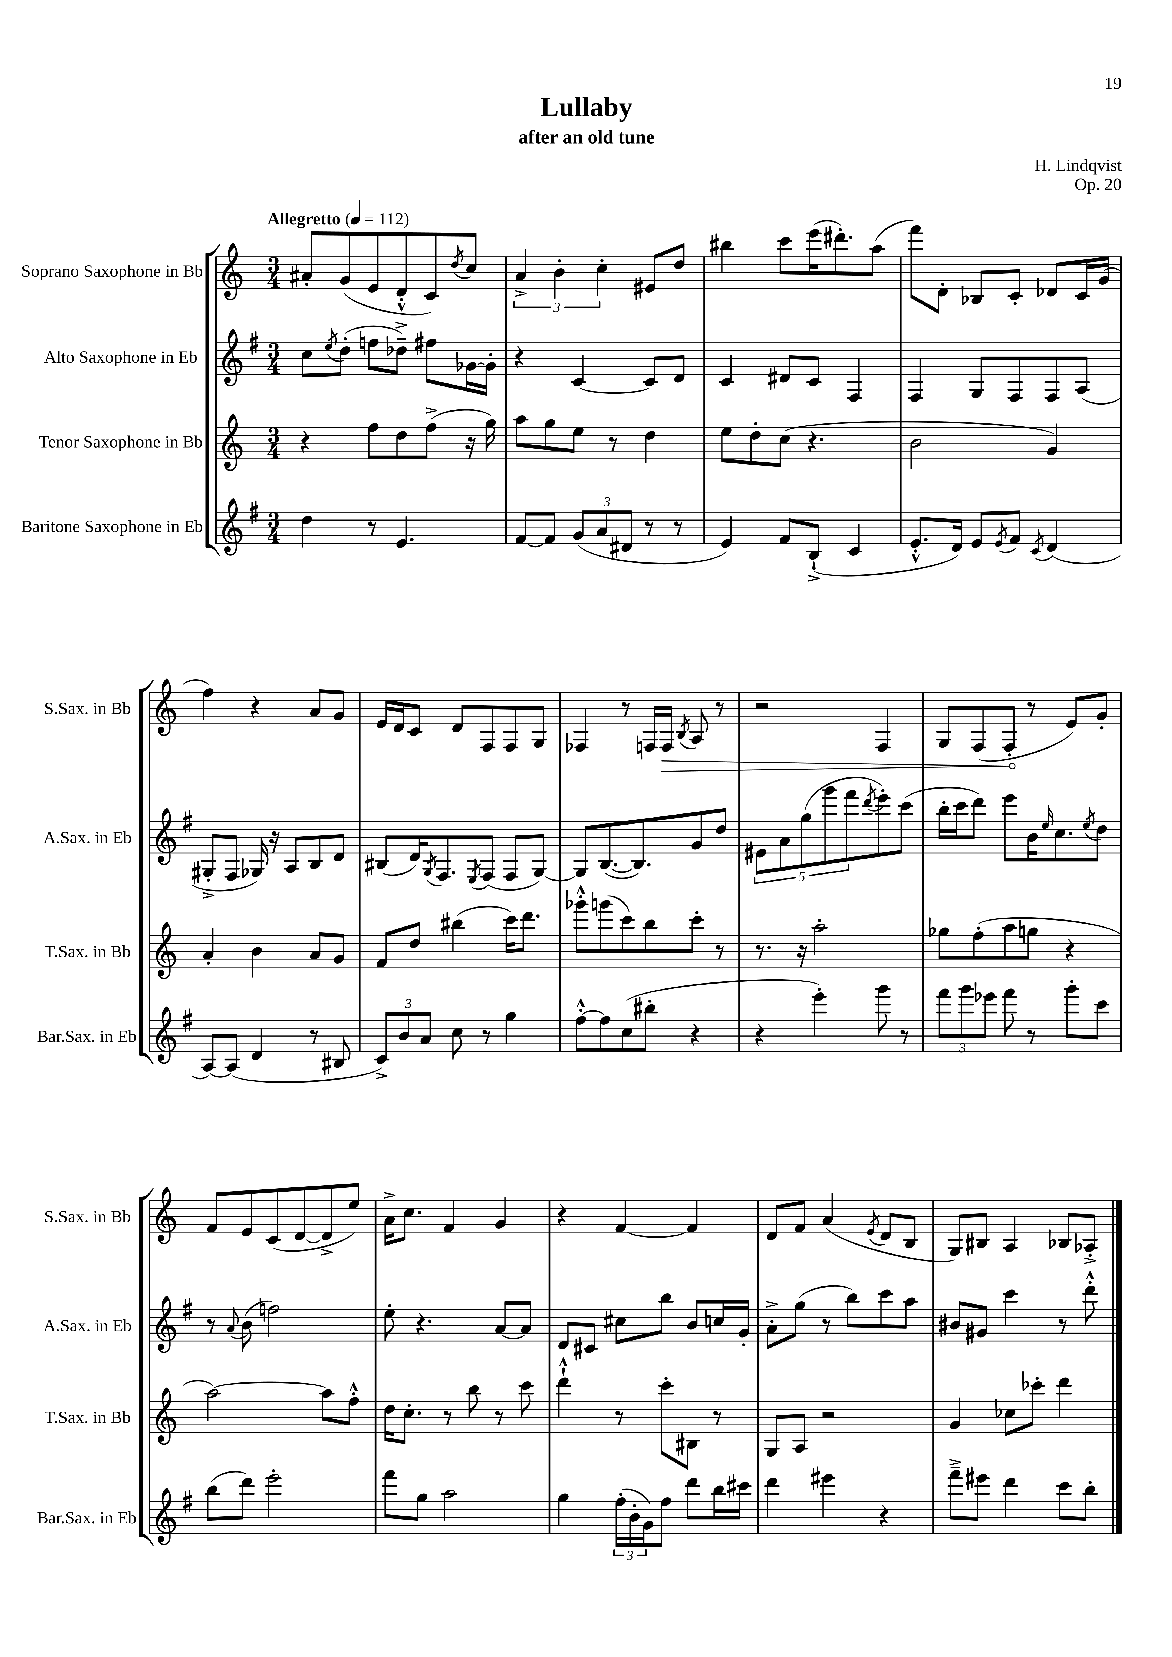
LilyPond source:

\header { title = "Lullaby" composer = "H. Lindqvist" subtitle = "after an old tune" opus = "Op. 20" }
<<
\new StaffGroup <<
\new Staff = "s0" \with { instrumentName = "Soprano Saxophone in Bb" shortInstrumentName = "S.Sax. in Bb" } {
    \clef treble \key c \major \numericTimeSignature \time 3/4 \tempo "Allegretto" 4 = 112
    ais'8-. g'8( e'8 d'8-.-^ c'8) \acciaccatura { d''8 } c''8 |
    \tuplet 3/2 { a'4-> b'4-. c''4-. } eis'8 d''8 |
    bis''4 c'''8 e'''16( dis'''8.-.) a''8( |
    f'''8) d'8-. bes8 c'8-. des'8 c'16 g'16( |
    f''4) r4 a'8 g'8 |
    e'16 d'16 c'8 d'8 f8 f8 g8 |
    fes4 r8 f16 \once \override Hairpin.circled-tip = ##t f16\> \acciaccatura { b8 } a8 r8 |
    r2 f4 |
    g8 f8( f8-.\! r8 e'8) g'8-. |
    f'8 e'8 c'8( d'8~ d'8-> e''8) |
    a'16-> c''8. f'4 g'4 |
    r4 f'4~ f'4 |
    d'8 f'8 a'4( \acciaccatura { e'8 } d'8 b8 |
    g8) bis8 a4 bes8 aes8-.-> \bar "|." |
}
\new Staff = "s1" \with { instrumentName = "Alto Saxophone in Eb" shortInstrumentName = "A.Sax. in Eb" } {
    \clef treble \key g \major \numericTimeSignature \time 3/4
    c''8 \acciaccatura { e''8 } d''8-.( f''8 des''8--->) fis''8 ges'16~ ges'16-. |
    r4 c'4~ c'8 d'8 |
    c'4 dis'8 c'8 fis4 |
    fis4 g8 fis8 fis8 a8( |
    gis8-.-> fis8 ges16) r16 a8 b8 d'8 |
    bis8( d'16) \acciaccatura { g8 } fis8. \acciaccatura { e8 } fis8( fis8 g8~) |
    g8 b8.~( b8.) g'8 d''8 |
    \tuplet 5/4 { eis'8 a'8 g''8( g'''8 fis'''8 } \acciaccatura { d'''8 } e'''8-.) c'''8( |
    b''16-. c'''16 d'''8) e'''8 b'16 \grace { e''16 } c''8. \acciaccatura { e''8 } d''8 |
    r8 \appoggiatura { a'8 } b'8( f''2) |
    e''8-. r4. a'8~ a'8 |
    d'8 cis'8 cis''8 b''8 b'8 c''16 g'16-. |
    a'8-.-> g''8( r8 b''8) c'''8 a''8 |
    bis'8 gis'8 c'''4 r8 d'''8-.-^ \bar "|." |
}
\new Staff = "s2" \with { instrumentName = "Tenor Saxophone in Bb" shortInstrumentName = "T.Sax. in Bb" } {
    \clef treble \key c \major \numericTimeSignature \time 3/4
    r4 f''8 d''8 f''8->( r16 g''16) |
    a''8 g''8 e''8 r8 d''4 |
    e''8 d''8-. c''8( r4. |
    b'2 g'4) |
    a'4-. b'4 a'8 g'8 |
    f'8 d''8 bis''4( c'''16) d'''8. |
    ges'''8-.-^ g'''8( c'''8) b''8 c'''8-. r8 |
    r8. r16 a''2-. |
    ges''8 f''8-.( a''8 g''8 r4 |
    a''2~) a''8 f''8-.-^ |
    d''16 c''8.-. r8 b''8 r8 c'''8 |
    d'''4-!-^ r8 c'''8-. bis8 r8 |
    g8 a8 r2 |
    g'4 ces''8 ces'''8-. d'''4 \bar "|." |
}
\new Staff = "s3" \with { instrumentName = "Baritone Saxophone in Eb" shortInstrumentName = "Bar.Sax. in Eb" } {
    \clef treble \key g \major \numericTimeSignature \time 3/4
    d''4 r8 e'4. |
    fis'8~ fis'8 \tuplet 3/2 { g'8( a'8 dis'8 } r8 r8 |
    e'4) fis'8 b8-!->( c'4 |
    e'8.-.-^ d'16) e'8 \acciaccatura { e'8 } fis'8 \acciaccatura { c'8 } d'4( |
    a8~) a8( d'4 r8 bis8 |
    \tuplet 3/2 { c'8->) b'8 a'8 } c''8 r8 g''4 |
    fis''8~-.-^ fis''8 c''8( bis''8-. r4 |
    r4 e'''4-.) g'''8 r8 |
    \tuplet 3/2 { fis'''8 g'''8 ees'''8 } fis'''8 r8 g'''8-. c'''8 |
    b''8( d'''8) e'''2-. |
    fis'''8 g''8 a''2 |
    g''4 \tuplet 3/2 { fis''16-.( b'16-. g'16) } fis''8 d'''8 b''16 cis'''16 |
    d'''4 eis'''4 r4 |
    fis'''8---> eis'''8 d'''4 c'''8 b''8-. \bar "|." |
}
>>
>>
\layout { \context { \Score \remove "Bar_number_engraver" } }
